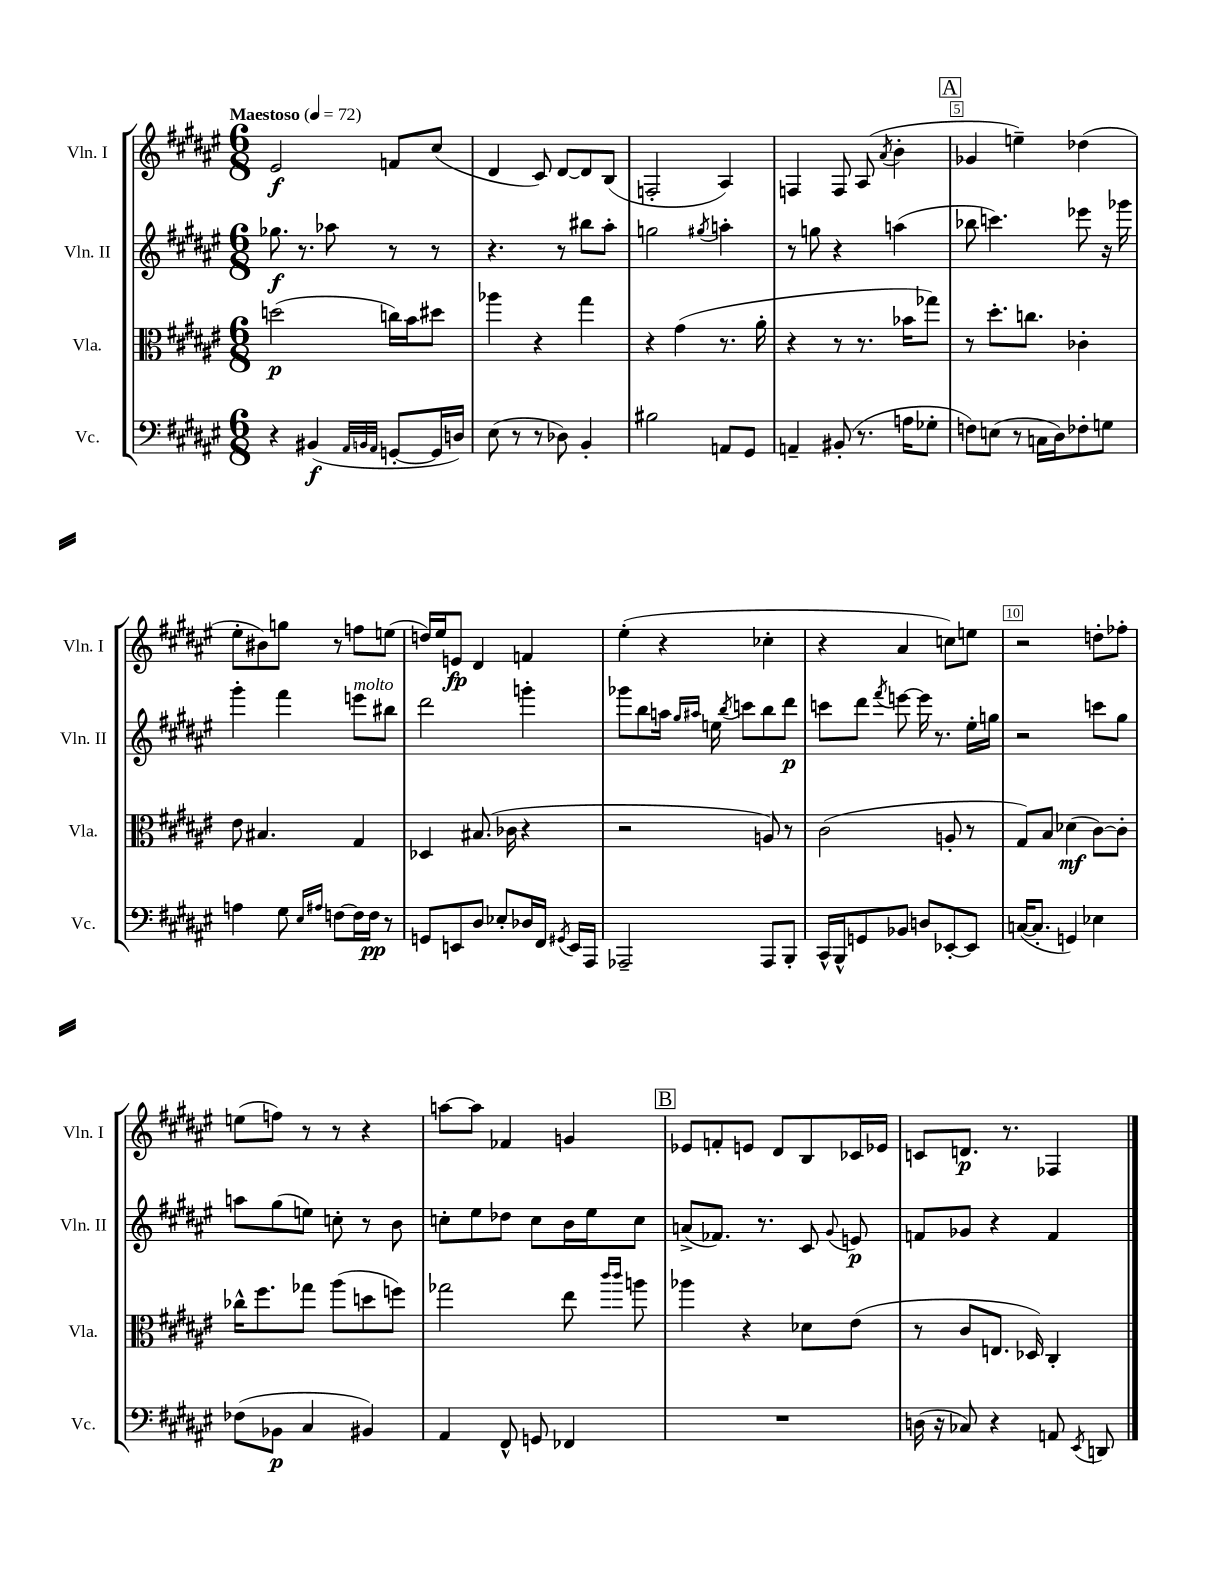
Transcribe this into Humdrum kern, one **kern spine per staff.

**kern	**kern	**kern	**kern
*staff4	*staff3	*staff2	*staff1
*clefF4	*clefC3	*clefG2	*clefG2
*k[f#c#g#d#a#e#]	*k[f#c#g#d#a#e#]	*k[f#c#g#d#a#e#]	*k[f#c#g#d#a#e#]
*M6/8	*M6/8	*M6/8	*M6/8
*MM72	*MM72	*MM72	*MM72
4r	(2dd\	8.gg-\	2e#/
.	.	8.r	.
(4BB#/	.	.	.
.	.	8aa-\	.
32qqAA#/LLL	.	.	.
32qqBB/	.	.	.
32qqAA#/JJJ	.	.	.
[8GG'/L	16cc\LL)	8r	8f/L
.	16b\J	.	.
16GG/]L	8dd#\J	8r	(8cc#/J
16D/JJ)	.	.	.
=	=	=	=
(8E#\	4aa-\	4.r	4d#/
8r	.	.	.
8r	4r	.	8c#/)
8D-\)	.	8r	[8d#/L
4BB'/	4gg#\	8bb#\L	8d#/]
.	.	8aa#'\J	(8B/J
=	=	=	=
2B#\	4r	2gg\	2F'/
.	(4g#\	.	.
.	.	8qgg#/	.
8AA/L	8.r	4aa'\	4A#/)
8GG#/J	.	.	.
.	16a#'\	.	.
=	=	=	=
4AA~/	4r	8r	4F/
.	.	8gg\	.
(8BB#'/	8r	4r	8F/
8.r	8.r	.	(8A#/
.	.	.	8qa#/
.	.	(4aa\	4b'\
16A\LK	16b-\LK	.	.
8G-'\J	8gg-\J)	.	.
=	=	=	=
8F\L)	8r	8bb-\	4g-/
(8E\J	8.dd#'\L	4.ccc\)	.
8r	.	.	4ee~\)
.	8.cc\J	.	.
16C\LL	.	.	.
16D#\J)	.	.	.
8F-'\	4c-'\	8eee-\	(4dd-\
8G\J	.	16r	.
.	.	16ggg-\	.
=	=	=	=
4A\	8e#\	4ggg#'\	8ee#'\L
.	4.B#/	.	8b#\)
8G#\	.	4fff#\	8gg\J
16qqE#/LL	.	.	.
16qqA#/JJ	.	.	.
[8F\L	.	.	8r
16F\]L	4G#/	8eee\L	8ff\L
16F\JJ	.	.	.
8r	.	8bb#\J	(8ee\J
=	=	=	=
8GG/L	4D-/	2ddd#\	16dd/LL)
.	.	.	16ee#/J
8EE/	.	.	8e/J
8D#/J	(8.B#/	.	4d#/
8E-'/L	.	.	.
.	16c-\	.	.
16D-/L	4r	4ggg'\	4f/
16FF#/JJ	.	.	.
8qGG#/	.	.	.
16EE/LL	.	.	.
16AAA#/JJ	.	.	.
=	=	=	=
2AAA-~/	2r	8ggg-\L	(4ee#'\
.	.	8bb\	.
.	.	16aa\Jk	4r
.	.	16qqgg#/LL	.
.	.	16qqaa#/JJ	.
.	.	16ee\	.
.	.	8qbb/	.
.	.	8ccc\L	.
8AAA-/L	8A/)	8bb\	4cc-'\
8BBB'/J	8r	8ddd#\J	.
=	=	=	=
16CC#^^/LL	(2c#\	8ccc\L	4r
16BBB^^/J	.	.	.
8GG/	.	8ddd#\J	.
.	.	8qfff#/	.
8BB-/J	.	[8eee\	4a#/
8D/L	.	16eee\]	.
.	.	8.r	.
[8EE-'/	8A'/	.	8cc\L)
8EE-/]J	8r	16ee#'\LL	8ee\J
.	.	16gg\JJ	.
=	=	=	=
([16C/LK	8G#/L)	2r	2r
8.C'/]J	.	.	.
.	8B/J	.	.
4GG/)	(4d-\	.	.
4E-\	[8c#\L)	8ccc\L	8dd'\L
.	8c#'\]J	8gg#\J	8ff-'\J
=	=	=	=
(8F-\L	16cc-^^\LK	8aa\L	(8ee\L
.	8.ff#\	.	.
8BB-\J	.	(8gg#\	8ff\J)
4C#/	8gg-\J	8ee\J)	8r
.	(8aa#\L	8cc'\	8r
4BB#/)	8dd\	8r	4r
.	8ff\J)	8b\	.
=	=	=	=
4AA#/	2gg-\	8cc'\L	[8aa\L
.	.	8ee#\	8aa\]J
8FF#^^/	.	8dd-\J	4f-/
8GG/	.	8cc\L	.
4FF-/	8ee#\	16b\L	4g/
.	.	16ee#\J	.
.	16qqccc#/LL	.	.
.	16qqccc#/JJ	.	.
.	8aa\	8cc\J	.
=	=	=	=
2.r	4aa-\	(8a^/L	8e-/L
.	.	8.f-/J)	8f'/
.	4r	.	8e/J
.	.	8.r	.
.	.	.	8d#/L
.	8d-\L	8c#/	8B/
.	.	8qqg#/	.
.	(8e#\J	8e/	16c-/L
.	.	.	16e-/JJ
=	=	=	=
(16D\	8r	8f/L	8c/L
16r	.	.	.
8C-/)	8c#/L	8g-/J	8.d/J
4r	8.E/J	4r	.
.	.	.	8.r
.	16D-/)	.	.
8AA/	4C#'/	4f/	4F-/
8qEE#/	.	.	.
8DD/	.	.	.
==	==	==	==
*-	*-	*-	*-
